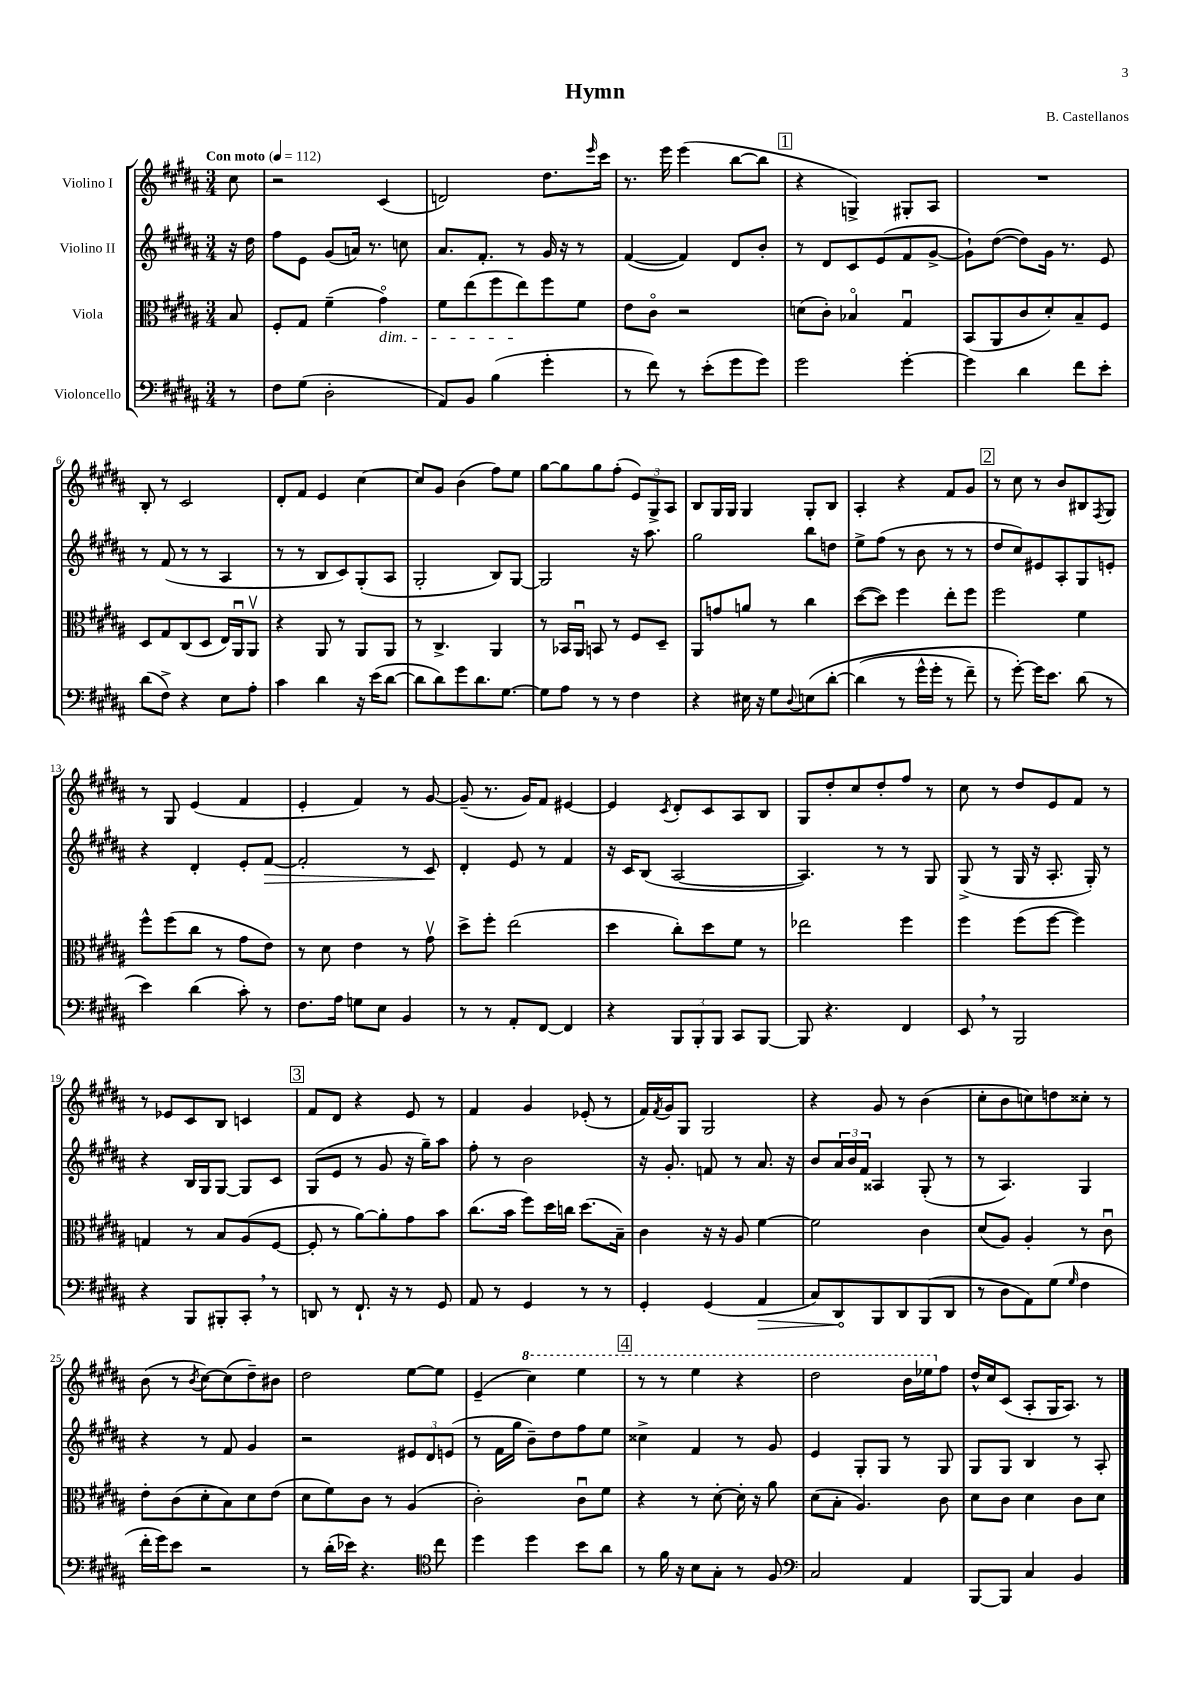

**kern	**kern	**kern	**kern
*staff4	*staff3	*staff2	*staff1
*clefF4	*clefC3	*clefG2	*clefG2
*k[f#c#g#d#a#]	*k[f#c#g#d#a#]	*k[f#c#g#d#a#]	*k[f#c#g#d#a#]
*M3/4	*M3/4	*M3/4	*M3/4
*MM112	*MM112	*MM112	*MM112
8r	8B	16r	8cc#
.	.	16dd#	.
=	=	=	=
8F#	8F#'	8ff#	2r
(8G#	8G#	8e	.
2D#'	(4f#~	(8g#	.
.	.	16a)	.
.	.	8.r	.
.	4g#o)	.	(4c#
.	.	8cc	.
=	=	=	=
8AA#)	8f#	8.a#	2d)
8BB	(8ee	.	.
.	.	8.f#'	.
(4B	8ff#	.	.
.	8ee)	8r	.
4g#'	8ff#	16g#	8.dd#
.	.	16r	.
.	8f#	8r	.
.	.	.	16qqeee
.	.	.	16ccc#
=	=	=	=
8r	8e	([4f#	8.r
8f#)	8c#o	.	.
.	.	.	16eee
8r	2r	4f#])	(4eee
(8e'	.	.	.
8g#	.	8d#	[8bb
8g#)	.	8b'	8bb]
=	=	=	=
2g#	(8d	8r	4r
.	8c#')	8d#	.
.	4B-o	8c#	4G^)
.	.	(8e	.
[4g#'	4G#u	8f#	8G#'
.	.	[8g#^	8A#
=	=	=	=
4g#]	(8BB	8g#`])	2.r
.	8AA#	([8dd#	.
4d#	8c#	8dd#])	.
.	8d#')	16g#	.
.	.	8.r	.
8f#	8B~	.	.
8e'	8F#	8e	.
=	=	=	=
(8d#	8D#	8r	8B'
8F#^)	8G#	(8f#	8r
4r	(8C#	8r	2c#
.	8D#	8r	.
8E	16E)	4A#	.
.	16AA#u	.	.
8A#'	8AA#v	.	.
=	=	=	=
4c#	4r	8r	8d#'
.	.	8r	8f#
4d#	8AA#	8B	4e
.	8r	8c#)	.
16r	8AA#	(8G#'	[4cc#
(16e	.	.	.
[8d#	8AA#	8A#	.
=	=	=	=
8d#]	8r	2G#'	8cc#]
8d#)	4.C#^	.	8g#
8g#	.	.	(4b
8.d#	.	.	.
.	4AA#	8B)	8ff#)
[8.G#	.	.	.
.	.	[8G#	8ee
=	=	=	=
8G#]	8r	2G#]	[8gg#
8A#	16BB-	.	8gg#]
.	16AA#u	.	.
8r	8BB	.	8gg#
8r	8r	.	(8ff#'
4F#	8F#	16r	12e)
.	.	8.aa#	.
.	.	.	12G#^
.	8D#~	.	.
.	.	.	12A#
=	=	=	=
4r	8AA#	2gg#	8B
.	8g	.	16G#
.	.	.	16G#
16E#	8a	.	4G#
16r	.	.	.
8G#	8r	.	.
8qqD#	.	.	.
&(8E	4cc#	8bb	8G#'
[8d#'	.	8dd	8B
=	=	=	=
(4d#]	([8dd#	8ee^	4A#'
.	8dd#])	(8ff#	.
8r	4ff#	8r	4r
16g#^^	.	8b	.
16g#'	.	.	.
8r	8ee'	8r	8f#
8f#~)	8ff#	8r	8g#
=	=	=	=
8r	2ff#	8dd#	8r
[8g#'&)	.	8cc#)	8cc#
16g#]	.	8e#	8r
8.e	.	.	.
.	.	8A#'	8b
(8d#	4f#	8G#	8B#
.	.	.	8qF#
8r	.	8e'	8G#
=	=	=	=
4e)	8ff#^^	4r	8r
.	(8ff#	.	8G#
(4d#	8cc#	4d#'	(4e
.	8r	.	.
8c#')	8g#	8e'	4f#
8r	8e)	[8f#	.
=	=	=	=
8.F#	8r	2f#']	4e'
.	8d#	.	.
16A#	.	.	.
8G	4e	.	4f#)
8E	.	.	.
4BB	8r	8r	8r
.	8g#v	8c#	[8g#
=	=	=	=
8r	8dd#^	4d#'	(8g#~]
8r	8ff#'	.	8.r
8AA#'	(2ee	8e	.
.	.	.	16g#)
[8FF#	.	8r	8f#
4FF#]	.	4f#	[4e#
=	=	=	=
4r	4dd#	16r	4e#]
.	.	16c#	.
.	.	(8B	.
.	.	.	8qc#
12BBB	8cc#')	[2A#	8d#'
12BBB'	.	.	.
.	8dd#	.	8c#
12BBB	.	.	.
8CC#	8f#	.	8A#
[8BBB	8r	.	8B
=	=	=	=
8BBB]	2ee-	4.A#])	8G#
4.r	.	.	8dd#'
.	.	.	8cc#
.	.	8r	8dd#'
4FF#	4ff#	8r	8ff#
.	.	8G#	8r
=	=	=	=
8EE	4ff#	(8G#^	8cc#
8r	.	8r	8r
2BBB	(8ff#	16G#	8dd#
.	.	16r	.
.	[8ff#	8.A#'	8e
.	4ff#])	.	8f#
.	.	16G#')	.
.	.	8r	8r
=	=	=	=
4r	4G	4r	8r
.	.	.	8e-
8BBB	8r	16B	8c#
.	.	16G#	.
8BBB#'	8B	[8G#	8B
8CC#'	(8A#	8G#]	4c
8r	[8F#	8c#	.
=	=	=	=
8DD	8F#']	(8G#	8f#
8r	8r	8e	8d#
8.FF#`	[8a#)	8r	4r
.	8a#']	8g#	.
16r	.	.	.
8r	8g#	16r	8e
.	.	16gg#~)	.
8GG#	8b	8aa#	8r
=	=	=	=
8AA#	(8.cc#	8ff#'	4f#
8r	.	8r	.
.	16b	.	.
4GG#	8ff#)	2b	4g#
.	16dd#	.	.
.	16cc	.	.
8r	(8.dd#	.	(8e-'
8r	.	.	8r
.	16B~)	.	.
=	=	=	=
4GG#'	4c#	16r	16f#)
.	.	.	8qf#
.	.	8.g#'	16g#
.	.	.	8G#
(4GG#	16r	8f	2G#
.	16r	.	.
.	8A#	8r	.
4AA#	[4f#	8.a#	.
.	.	16r	.
=	=	=	=
8C#)	2f#]	8b	4r
8DD#	.	24a#	.
.	.	24b	.
.	.	24f#	.
8BBB	.	4A##	8g#
8DD#	.	.	8r
(8BBB	4c#	(8G#'	(4b
8DD#	.	8r	.
=	=	=	=
8r	(8d#	8r	8cc#'
8D#	8A#)	4.A#)	8b
8AA#)	4A#'	.	8cc)
(8G#	.	.	8dd
16qqG#	.	.	.
4F#	8r	4G#	8cc##'
.	8c#u	.	8r
=	=	=	=
16f#'	8e'	4r	(8b
16g#)	.	.	.
8e	(8c#	.	8r
.	.	.	8qb
2r	8d#'	8r	[8cc#)
.	8B)	8f#	(8cc#]
.	8d#	4g#	8dd#~)
.	(8e	.	8b#
=	=	=	=
8r	8d#	2r	2dd#
(16d#'	8f#)	.	.
16e-)	.	.	.
4.r	8c#	.	.
.	8r	.	.
.	(4A#	12e#	[8ee
.	.	12d#	.
*clefC4	*	*	*
8cc#	.	.	8ee]
.	.	(12e	.
=	=	=	=
4dd#	2c#')	8r	(4e~
.	.	16f#	.
.	.	16gg#	.
4dd#	.	8b~)	4ccc#)
.	.	8dd#	.
8b	8c#u	8ff#	4eee
8a#	8f#	8ee	.
=	=	=	=
8r	4r	4cc##^	8r
16f#	.	.	8r
16r	.	.	.
8B	8r	4f#	4eee
8G#'	[8d#'	.	.
8r	16d#']	8r	4r
.	16r	.	.
8F#	8a#	8g#	.
=	=	=	=
*clefF4	*	*	*
2C#	(8d#	4e	2ddd#
.	8B'	.	.
.	4.A#)	8G#'	.
.	.	8G#	.
4AA#	.	8r	16bb
.	.	.	16eee-
.	8c#	8G#	8ff#
=	=	=	=
[8BBB	8d#	8G#	16dd#^^
.	.	.	16cc#
8BBB]	8c#	8G#	(8c#
4C#	4d#	4B	8A#'
.	.	.	16G#
.	.	.	8.A#)
4BB	8c#	8r	.
.	8d#	8A#'	8r
==	==	==	==
*-	*-	*-	*-
